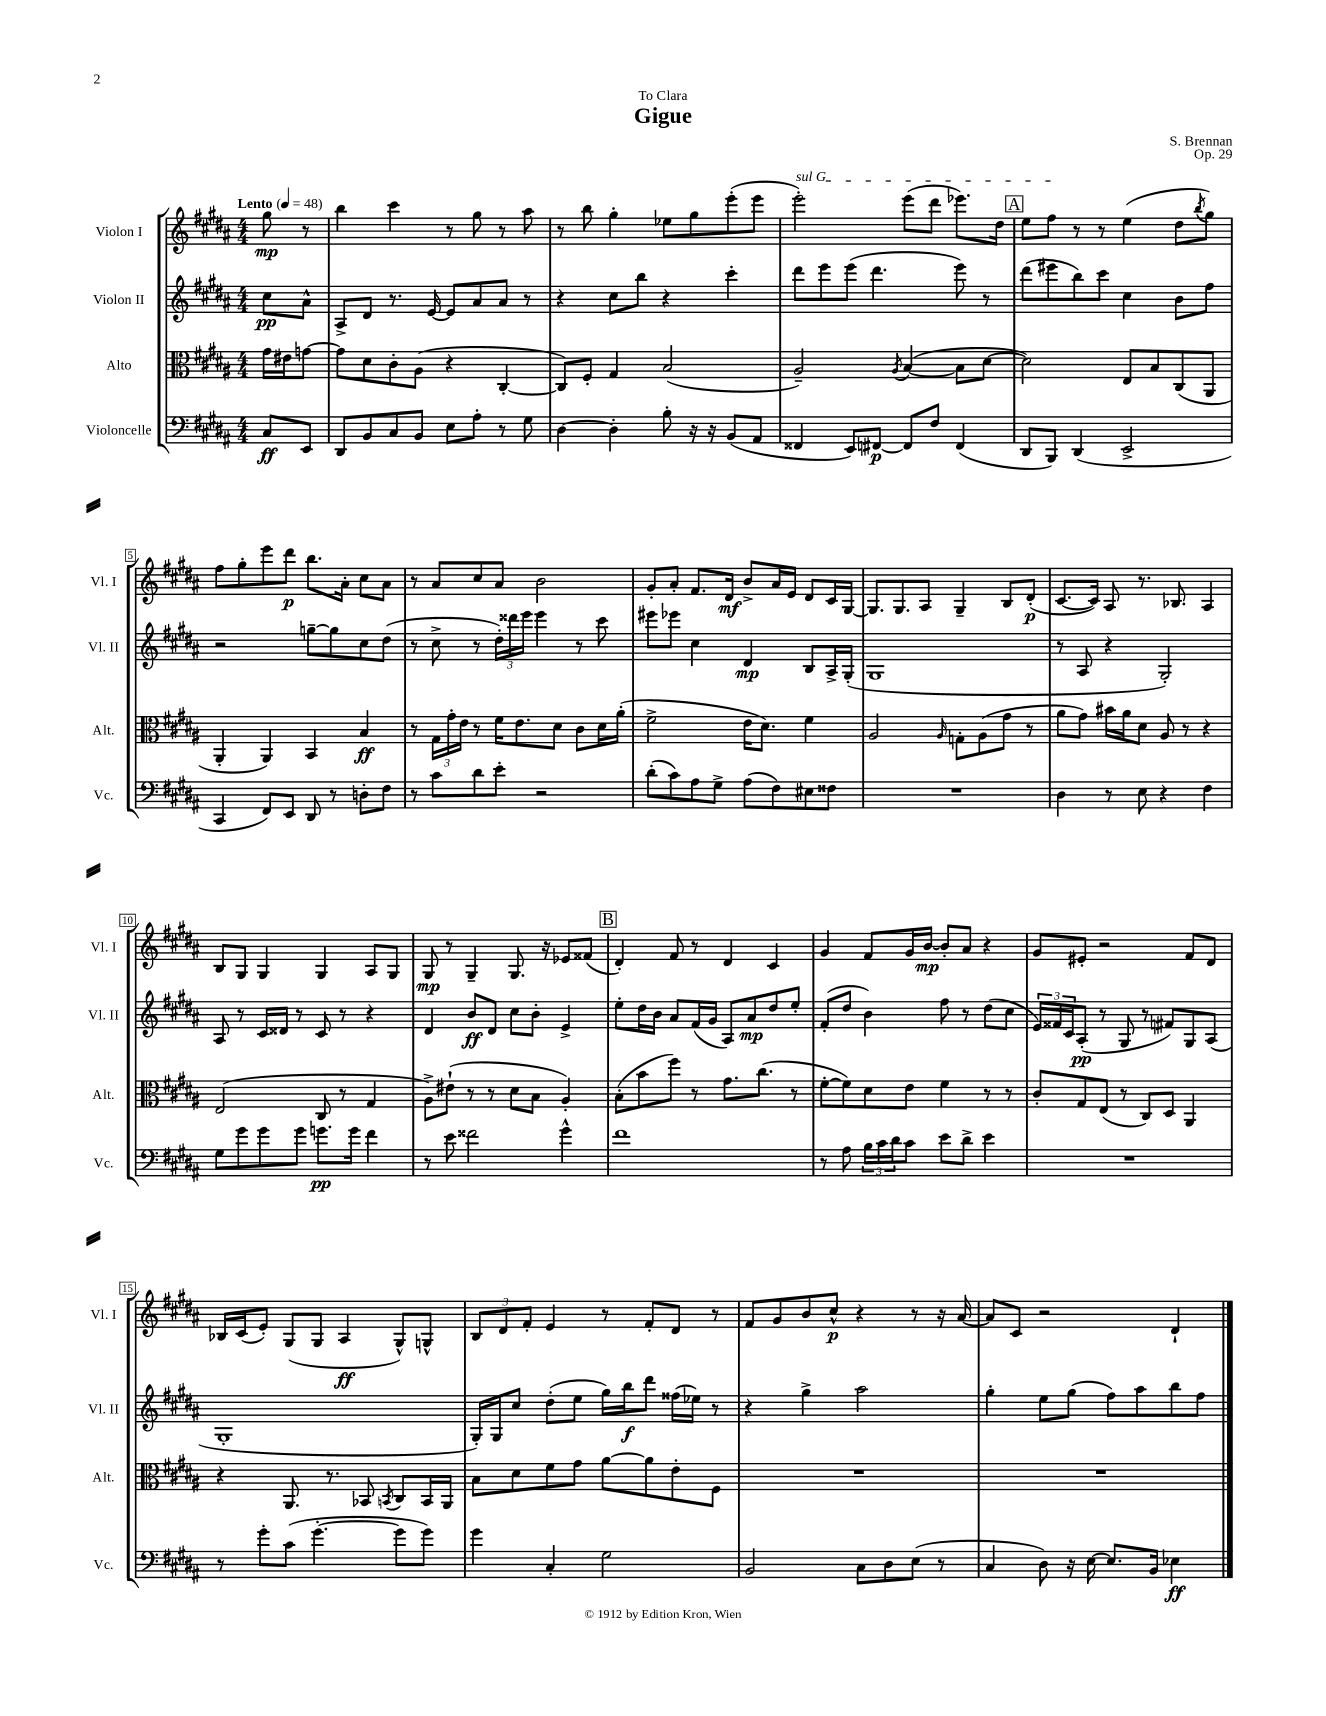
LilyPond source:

\header { title = "Gigue" composer = "S. Brennan" dedication = "To Clara" opus = "Op. 29" }
<<
\new StaffGroup <<
\new Staff = "s0" \with { instrumentName = "Violon I" shortInstrumentName = "Vl. I" } {
    \clef treble \key b \major \numericTimeSignature \time 4/4 \partial 4 \tempo "Lento" 4 = 48
    gis''8\mp r8 |
    b''4 cis'''4 r8 gis''8 r8 ais''8 |
    r8 b''8 gis''4-. ees''8 gis''8 e'''8-.( e'''8 |
    \once \override TextSpanner.bound-details.left.text = \markup { \italic "sul G" } e'''2-.\startTextSpan) e'''8( dis'''8 ees'''8.) dis''16 |
    \mark \markup { \box "A" } e''8 fis''8\stopTextSpan r8 r8 e''4( dis''8 \acciaccatura { b''8 } gis''8) |
    fis''8 gis''8-. e'''8 dis'''8\p b''8. ais'16-. cis''8 ais'8 |
    r8 ais'8 cis''8 ais'8 b'2 |
    gis'8-. ais'8-. fis'8. dis'16\mf b'8-> ais'16 e'16 dis'8 cis'16 gis16~ |
    gis8. gis8. ais8 gis4-- b8 dis'8-.\p( |
    cis'8.~ cis'16) ais8 r8. bes8. ais4 |
    b8 gis8 gis4 gis4 ais8 gis8 |
    gis8\mp r8 gis4-- gis8. r16 ees'8 fisis'8( |
    \mark \markup { \box "B" } dis'4-.) fis'8 r8 dis'4 cis'4 |
    gis'4 fis'8 gis'16 b'16~\mp b'8-. ais'8 r4 |
    gis'8 eis'8-. r2 fis'8 dis'8 |
    bes16 cis'16( e'8-.) gis8( gis8 ais4\ff gis8-^) g8-^ |
    \tuplet 3/2 { b8 dis'8 fis'8-. } e'4 r8 fis'8-. dis'8 r8 |
    fis'8 gis'8 b'8 cis''8-^\p r4 r8 r16 ais'16~ |
    ais'8 cis'8 r2 dis'4-! \bar "|." |
}
\new Staff = "s1" \with { instrumentName = "Violon II" shortInstrumentName = "Vl. II" } {
    \clef treble \key b \major \numericTimeSignature \time 4/4 \partial 4
    cis''8\pp ais'8-^ |
    ais8-> dis'8 r8. e'16~ e'8 ais'8 ais'8 r8 |
    r4 cis''8 b''8 r4 cis'''4-. |
    dis'''8 e'''8 e'''8( dis'''4. e'''8) r8 |
    \mark \markup { \box "A" } dis'''8( eis'''8 b''8) cis'''8 cis''4 b'8 fis''8 |
    r2 g''8~-- g''8 cis''8 dis''8( |
    r8 cis''8-> r8 \tuplet 3/2 { dis''16-.) disis'''16 e'''16 } e'''4 r8 cis'''8 |
    eis'''8 ees'''8 cis''4 dis'4\mp b8 ais16-> gis16-.( |
    gis1 |
    r8 ais8 r4 gis2-.) |
    ais8 r8 cis'16 disis'16 r8 cis'8 r8 r4 |
    dis'4 b'8\ff dis'8 cis''8 b'8-. e'4-> |
    \mark \markup { \box "B" } e''8-. dis''16 b'16 ais'8 fis'16( gis'16 ais8) ais'8\mp dis''8 e''8-. |
    fis'8-.( dis''8 b'4) fis''8 r8 dis''8( cis''8 |
    \tuplet 3/2 { e'16) fisis'16 cis'16 } ais8-.\pp( r8 gis8 r8 fis'8) gis8 ais8( |
    gis1-. |
    gis16-.) gis16 cis''8 dis''8-.( e''8 gis''16) b''16\f dis'''8 fisis''16( ees''16) r8 |
    r4 gis''4-> ais''2 |
    gis''4-. e''8 gis''8( fis''8) ais''8 b''8 fis''8 \bar "|." |
}
\new Staff = "s2" \with { instrumentName = "Alto" shortInstrumentName = "Alt." } {
    \clef alto \key b \major \numericTimeSignature \time 4/4 \partial 4
    gis'16 eis'16 g'8~ |
    g'8 dis'8 cis'8-. ais8( r4 cis4~-. |
    cis8) fis8-. gis4 b2( |
    ais2--) \acciaccatura { ais8 } b4~( b8 dis'8~ |
    \mark \markup { \box "A" } dis'2) e8 b8 cis8( ais,8 |
    ais,4-. ais,4) b,4 b4\ff |
    r8 \tuplet 3/2 { gis16 gis'16-. e'16 } r8 fis'16 e'8. dis'8 cis'8 dis'16 ais'16-.( |
    fis'2-> e'16 dis'8.) fis'4 |
    ais2 \grace { ais16 } g8-. ais8( gis'8 r8 |
    ais'8 gis'8) bis'16 ais'16 dis'8 ais8 r8 r4 |
    e2( cis8 r8 gis4 |
    ais8->) eis'8-!( r8 r8 dis'8 b8 ais4-.) |
    \mark \markup { \box "B" } b8-.( b'8 fis''8) r8 gis'8. cis''8.( r8 |
    fis'8~-. fis'8) dis'8 e'8 fis'4 r8 r8 |
    cis'8-. gis8 e8( r8 cis8) dis8 ais,4 |
    r4 ais,8. r8. bes,8 \acciaccatura { b,8 } cis8 b,16 ais,16 |
    b8 dis'8 fis'8 gis'8 ais'8~ ais'8 e'8-. fis8 |
    R1 |
    R1 \bar "|." |
}
\new Staff = "s3" \with { instrumentName = "Violoncelle" shortInstrumentName = "Vc." } {
    \clef bass \key b \major \numericTimeSignature \time 4/4 \partial 4
    cis8\ff e,8 |
    dis,8 b,8 cis8 b,8 e8 ais8-. r8 gis8 |
    dis4~ dis4-. b8-. r16 r16 b,8( ais,8 |
    fisis,4 e,8) fis,8~\p fis,8 fis8 fis,4( |
    \mark \markup { \box "A" } dis,8 b,,8) dis,4( e,2-> |
    cis,4 fis,8) e,8 dis,8 r8 d8-. fis8 |
    r8 cis'8 dis'8 e'8-. r2 |
    dis'8-.( cis'8) ais8 gis8-> ais8( fis8) eis8 fisis8 |
    R1 |
    dis4 r8 e8 r4 fis4 |
    gis8 gis'8 gis'8 gis'8 g'8.\pp g'16 fis'4 |
    r8 e'8 fisis'2 gis'4-^ |
    \mark \markup { \box "B" } fis'1 |
    r8 ais8 \tuplet 3/2 { b16 cis'16 dis'16 } cis'8 e'8 dis'8-> e'4 |
    R1 |
    r8 gis'8-. cis'8( gis'4.~-. gis'8 gis'8) |
    gis'4 cis4-. gis2 |
    b,2 cis8 dis8 e8( r8 |
    cis4 dis8) r16 e16~ e8. b,16 ees4\ff \bar "|." |
}
>>
>>
\layout { \context { \Score \override BarNumber.stencil = #(make-stencil-boxer 0.1 0.3 ly:text-interface::print) } }
